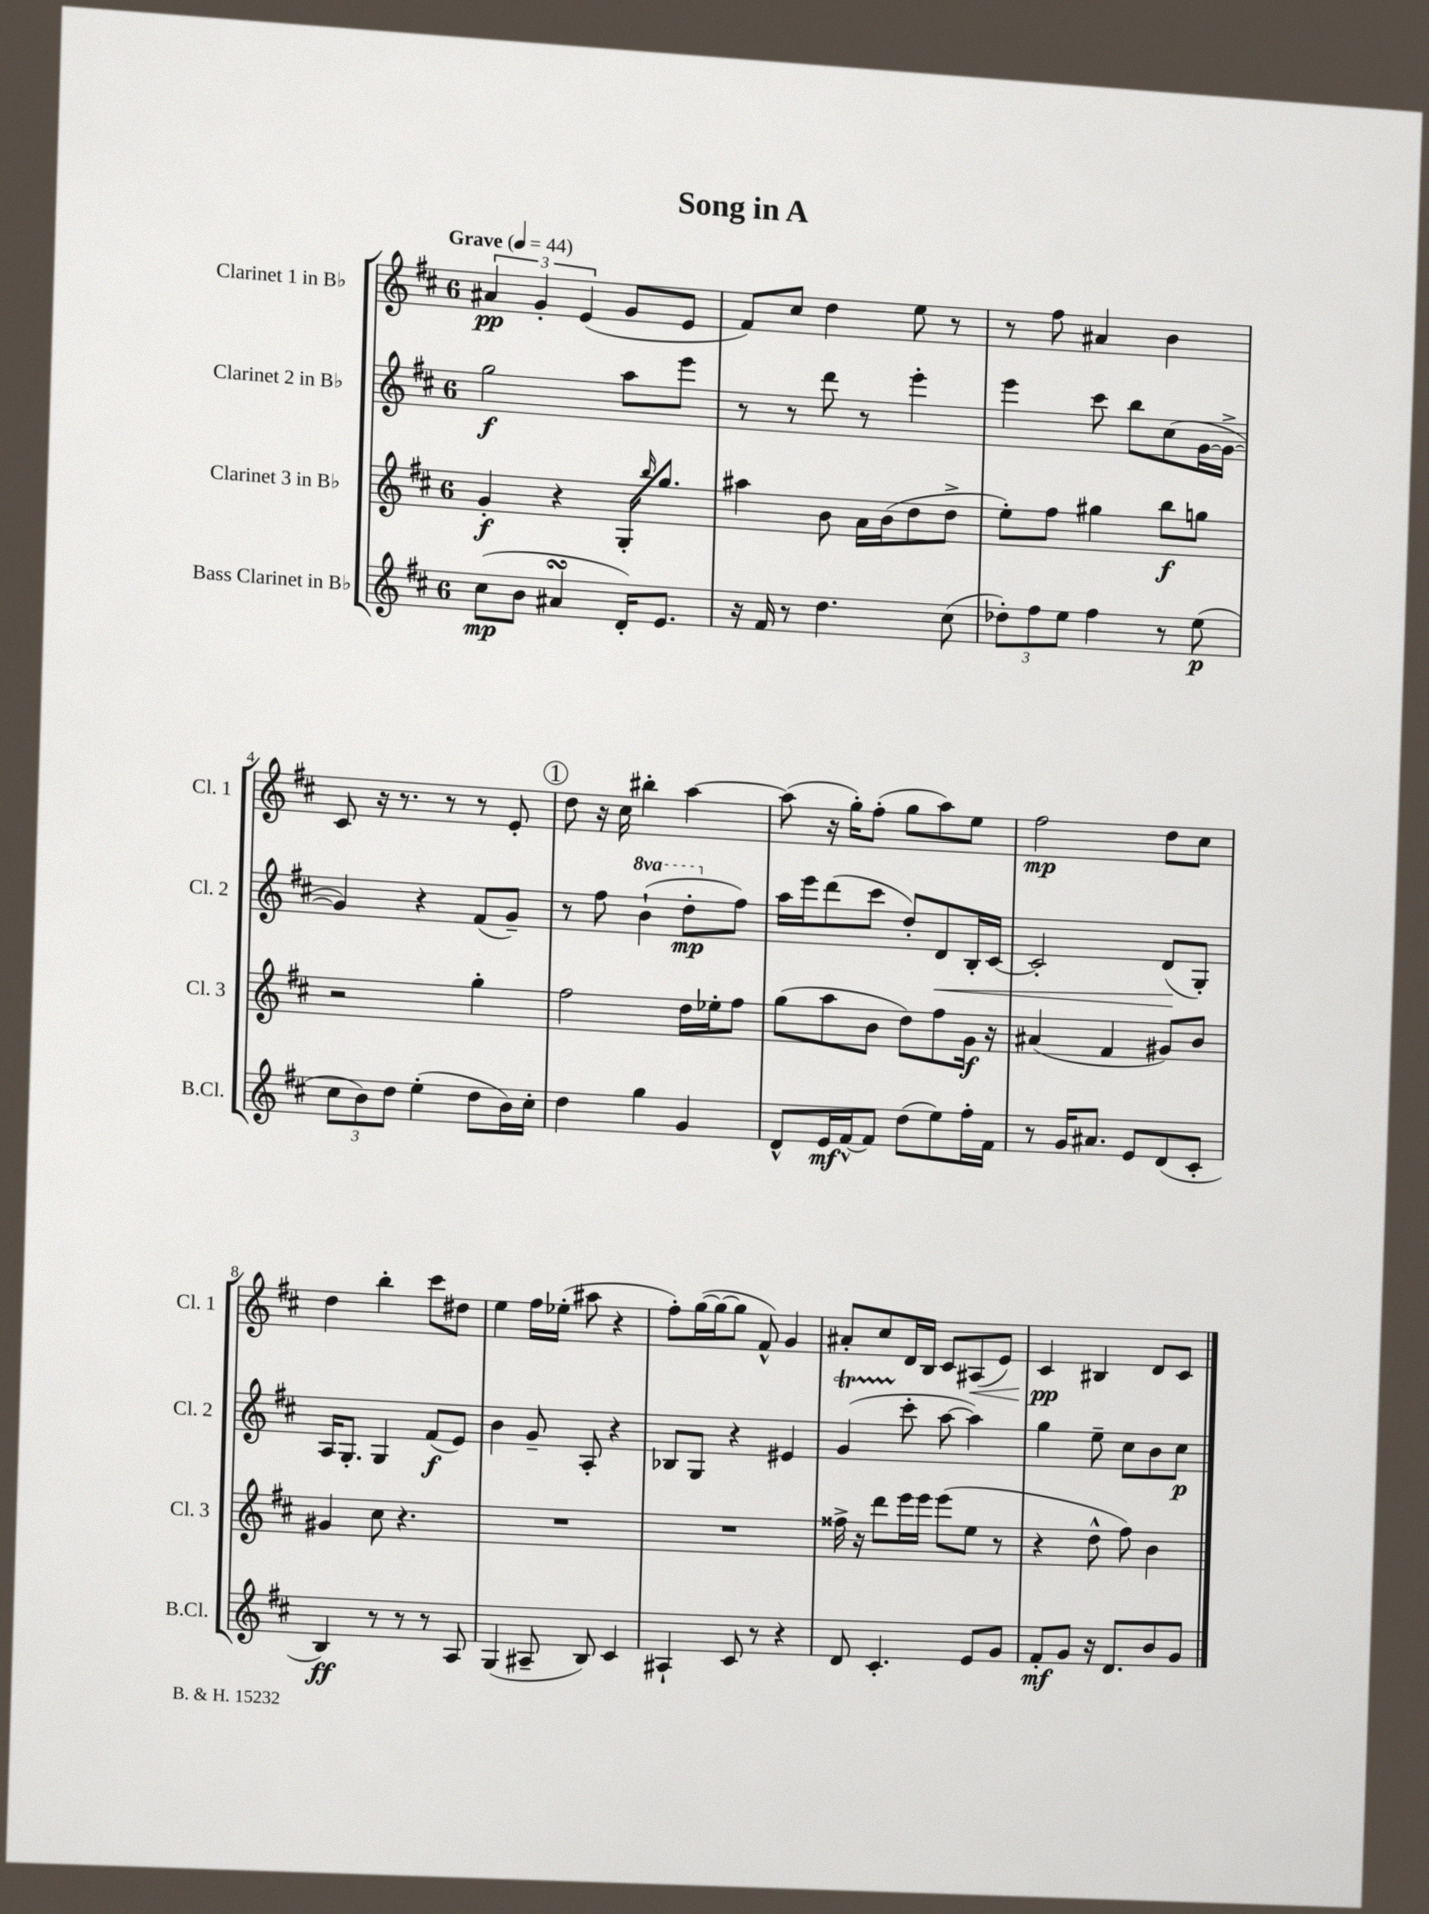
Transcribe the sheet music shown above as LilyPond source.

\header { title = "Song in A" }
<<
\new StaffGroup <<
\new Staff = "s0" \with { instrumentName = "Clarinet 1 in Bb" shortInstrumentName = "Cl. 1" } {
    \clef treble \key d \major \once \override Staff.TimeSignature.style = #'single-digit \time 6/8 \tempo "Grave" 4 = 44
    \tuplet 3/2 { ais'4\pp g'4-. e'4( } g'8 e'8 |
    fis'8) cis''8 d''4 e''8 r8 |
    r8 fis''8 ais'4 b'4 |
    cis'8 r16 r8. r8 r8 e'8-. |
    \mark \markup { \circle "1" } d''8 r16 cis''16 bis''4-. a''4~ |
    a''8( r16 g''16-.) fis''8-.( g''8 a''8) e''8 |
    fis''2\mp d''8 cis''8 |
    d''4 b''4-. cis'''8 dis''8 |
    e''4 fis''16 ees''16-.( ais''8 r4 |
    fis''8-.) g''16~( g''16~ g''8 fis'8-^) g'4 |
    ais'8-. cis''8 d'16 b16 cis'8 ais8\<( e'8) |
    cis'4\pp\! bis4 d'8 cis'8 \bar "|." |
}
\new Staff = "s1" \with { instrumentName = "Clarinet 2 in Bb" shortInstrumentName = "Cl. 2" } {
    \clef treble \key d \major \once \override Staff.TimeSignature.style = #'single-digit \time 6/8 \set Staff.ottavationMarkups = #ottavation-simple-ordinals
    g''2\f a''8 e'''8 |
    r8 r8 d'''8 r8 e'''4-. |
    e'''4 cis'''8 b''8 cis''8( g'16~ g'16~-> |
    g'4) r4 fis'8( g'8--) |
    \mark \markup { \circle "1" } r8 fis''8 \ottava #1 b''4-!( d'''8-.\mp \ottava #0 fis''8) |
    a''16 e'''16 d'''8( cis'''8 d''8-.) d'8\< b16-. cis'16~ |
    cis'2-. d'8\!( g8-.) |
    a16 g8.-. g4 fis'8\f( e'8) |
    b'4 g'8-- a8-. r4 |
    bes8 g8 r4 eis'4 |
    g'4\startTrillSpan( cis'''8-.\stopTrillSpan a''8~ a''4) |
    g''4 e''8-- cis''8 b'8 cis''8\p \bar "|." |
}
\new Staff = "s2" \with { instrumentName = "Clarinet 3 in Bb" shortInstrumentName = "Cl. 3" } {
    \clef treble \key d \major \once \override Staff.TimeSignature.style = #'single-digit \time 6/8
    g'4-.\f r4 g16-. \grace { b''16 } g''8. |
    ais''4 b'8 a'16 b'16( d''8 d''8-> |
    e''8-.) fis''8 gis''4 b''8\f g''8 |
    r2 g''4-. |
    \mark \markup { \circle "1" } fis''2 d''16 ees''16-. fis''8 |
    g''8( a''8 b'8 d''8) fis''8 g'16\f r16 |
    ais'4( fis'4 gis'8) b'8 |
    gis'4 cis''8 r4. |
    R2. |
    R2. |
    fisis''16-> r16 d'''8 e'''16 e'''16 e'''8( e''8 r8 |
    r4 d''8-^ fis''8) b'4 \bar "|." |
}
\new Staff = "s3" \with { instrumentName = "Bass Clarinet in Bb" shortInstrumentName = "B.Cl." } {
    \clef treble \key d \major \once \override Staff.TimeSignature.style = #'single-digit \time 6/8
    cis''8\mp( b'8 ais'4\turn d'16-.) e'8. |
    r16 fis'16 r8 d''4. cis''8( |
    \tuplet 3/2 { des''8-.) fis''8 e''8 } fis''4 r8 e''8\p( |
    \tuplet 3/2 { cis''8 b'8) d''8 } e''4-.( d''8 b'16) cis''16-. |
    \mark \markup { \circle "1" } d''4 g''4 g'4 |
    d'8-^ e'16\mf fis'16~-^ fis'8 d''8( e''8) fis''16-. fis'16 |
    r8 g'16 ais'8. e'8 d'8( cis'8-. |
    b4\ff) r8 r8 r8 a8 |
    g4( ais8-- b8) cis'4 |
    ais4-! cis'8 r8 r4 |
    d'8 cis'4.-. e'8 g'8 |
    fis'8-.\mf g'8 r16 d'8. b'8 g'8 \bar "|." |
}
>>
>>
